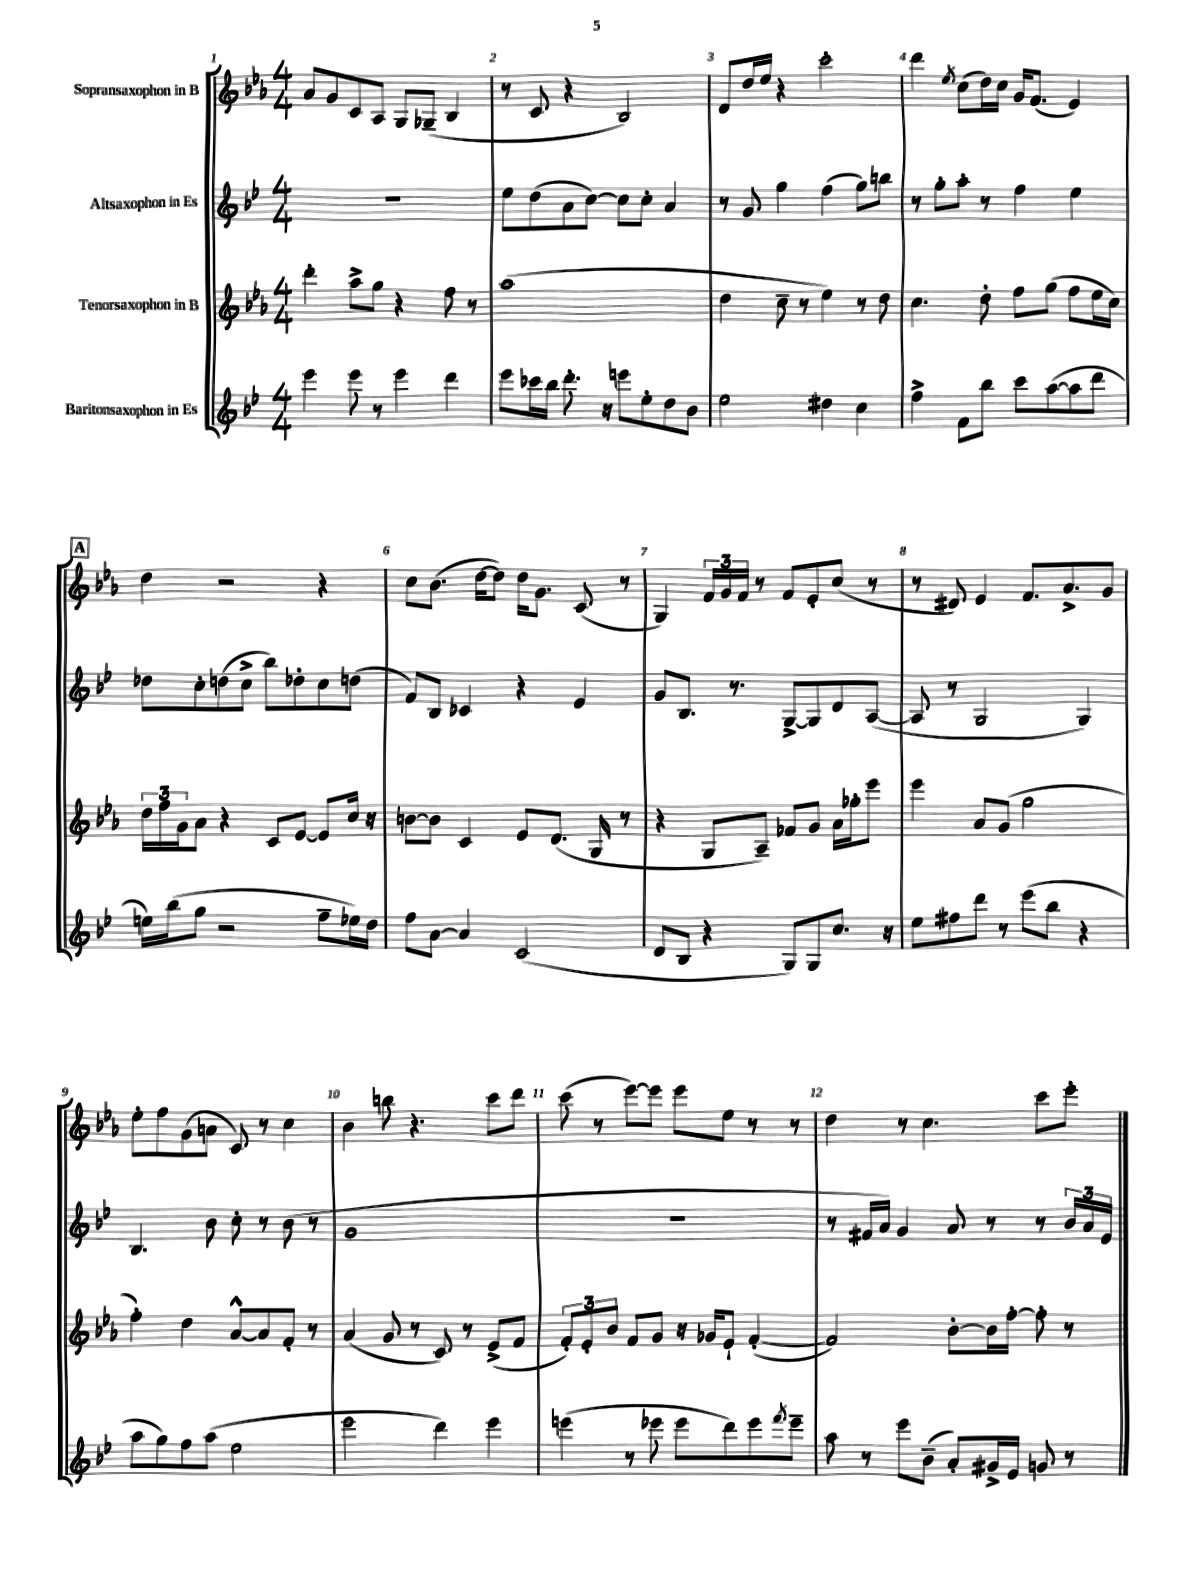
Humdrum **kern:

**kern	**kern	**kern	**kern
*staff4	*staff3	*staff2	*staff1
*clefG2	*clefG2	*clefG2	*clefG2
*k[b-e-]	*k[b-e-a-]	*k[b-e-]	*k[b-e-a-]
*M4/4	*M4/4	*M4/4	*M4/4
4eee-\	4ddd'\	1r	8a-/L
.	.	.	8g/
8eee-\	8aa-^\L	.	8c/
8r	8gg\J	.	8A-/J
4eee-\	4r	.	8G/L
.	.	.	(8G-~/J
4ddd\	8ff\	.	4B-/
.	8r	.	.
=	=	=	=
8eee-\L	(1aa-	8ee-\L	8r
16ccc-\L	.	(8dd\	8c/
16bb-\JJ	.	.	.
8.ddd'\	.	8a\	4r
.	.	[8cc\J)	.
16r	.	.	.
8eee\L	.	8cc\]L	2B-/)
8ee-'\	.	8cc'\J	.
8dd\	.	4a/	.
8b-\J	.	.	.
=	=	=	=
2ee-\	4dd\	8r	8d/L
.	.	8g/	16dd/L
.	.	.	16ee-/JJ
.	8cc~\	4gg\	4r
.	8r	.	.
4dd#\	4ee-\)	(4ff\	2ccc'\
4cc\	8r	8gg\L)	.
.	8dd\	8bb\J	.
=	=	=	=
4ff^\	4.cc\	8r	4ddd\
.	.	8gg'\L	.
.	.	.	8qee-/
8f\L	.	8aa'\J	(8cc\L
8bb-\J	8dd'\	8r	16dd\L)
.	.	.	16cc\JJ
8ccc\L	8ff\L	4ff\	16g/LK
.	.	.	(8.f/J
([8aa\	(8gg\J	.	.
8aa\]	8ff\L	4ee-\	4e-/)
8ddd\J	16ee-\L	.	.
.	16cc\JJ)	.	.
=	=	=	=
16ee\LL)	24dd\LL	8dd-\L	4dd\
.	24ff\	.	.
(16bb-\J	.	.	.
.	24g\J	.	.
8gg\J	8a-\J	8cc'\	.
2r	4r	(8dd\	2r
.	.	8cc^\J	.
.	8c/L	8bb-\L)	.
.	[8e-/J	8dd-'\	.
8ff~\L	8e-/]L	8cc\	4r
16ee-\L)	16cc/Jk	(8dd\J	.
16dd\JJ	16r	.	.
=	=	=	=
8ff\L	[8b\L	8f/L)	8cc\L
[8a\J	8b\]J	8B-/J	(8.b-\J
4a/]	4c/	4c-/	.
.	.	.	[16dd\LK
.	.	.	8dd\]J)
(2c/	8e-/L	4r	16dd\LK
.	.	.	8.g\J
.	(8.d/J	.	.
.	.	4e-/	(8c/
.	16G/	.	.
.	8r	.	8r
=	=	=	=
8d/L	4r	8g/L	4G/)
8B-/J	.	8.B-/J	.
4r	8G/L	.	24f/LL
.	.	.	24g/
.	.	8.r	.
.	.	.	24f/JJ
.	8A-~/J)	.	8r
8G/L)	8f-/L	[8G^/L	8f/L
8G/	8g/J	8G/]	8e-'/
8.cc/J	16a-\LL	8d/	(8cc/J
.	16gg-'\J	.	.
.	8eee-\J	([8A/J	8r
16r	.	.	.
=	=	=	=
8ee-\L	4eee-\	8A/]	8r
8ff#\	.	8r	8d#/)
8ddd\J	8a-/L	2G/	4e-/
8r	(8g/J	.	.
(8eee-\L	2gg\	.	8.f/L
8bb-\J	.	.	.
.	.	.	8.a-^/
4r	.	4G/)	.
.	.	.	8g/J
=	=	=	=
8aa\L	4ff'\)	4.B-/	8ee-'\L
8gg\)	.	.	8ff\
8ff\	4dd\	.	(8g\
(8aa\J	.	8b-\	8a\J
2ee-\	[8a-^^/L	8cc'\	8c/)
.	8a-/]	8r	8r
.	8f'/J	(8b-\	4cc\
.	8r	8r	.
=	=	=	=
2eee-\	(4a-/	1g	4b-\
.	8g/	.	8bb\
.	8r	.	4.r
4ddd\)	8c/)	.	.
.	8r	.	.
4eee-\	(8e-^/L	.	8ccc\L
.	8f/J	.	8ddd\J
=	=	=	=
(4eee\	12f'/L)	1r	(8ccc\
.	12e-'/	.	.
.	.	.	8r
.	12b-/J	.	.
8r	8f/L	.	[8eee-\L)
8eee-\	8g/J	.	8eee-\]J
8eee-\L	16r	.	8eee-\L
.	16g-/LK	.	.
8ddd\)	8e-`/J	.	8ee-\J
8eee-\	([4f'/	.	8r
8qfff/	.	.	.
8eee-~\J	.	.	8r
=	=	=	=
8aa\	2f/])	8r	4dd\
8r	.	16f#/LL	.
.	.	16a/JJ)	.
8eee-\L	.	4g/	8r
(8b-~\J	.	.	4.cc\
8a'/L)	[8b-'\L	8a/	.
16g#^/L	16b-\]L	8r	.
16e-/JJ	[16ff'\JJ	.	.
8g/	8ff'\]	8r	8ccc\L
8r	8r	24b-/LL	8eee-'\J
.	.	24a/	.
.	.	24e-/JJ	.
==	==	==	==
*-	*-	*-	*-
